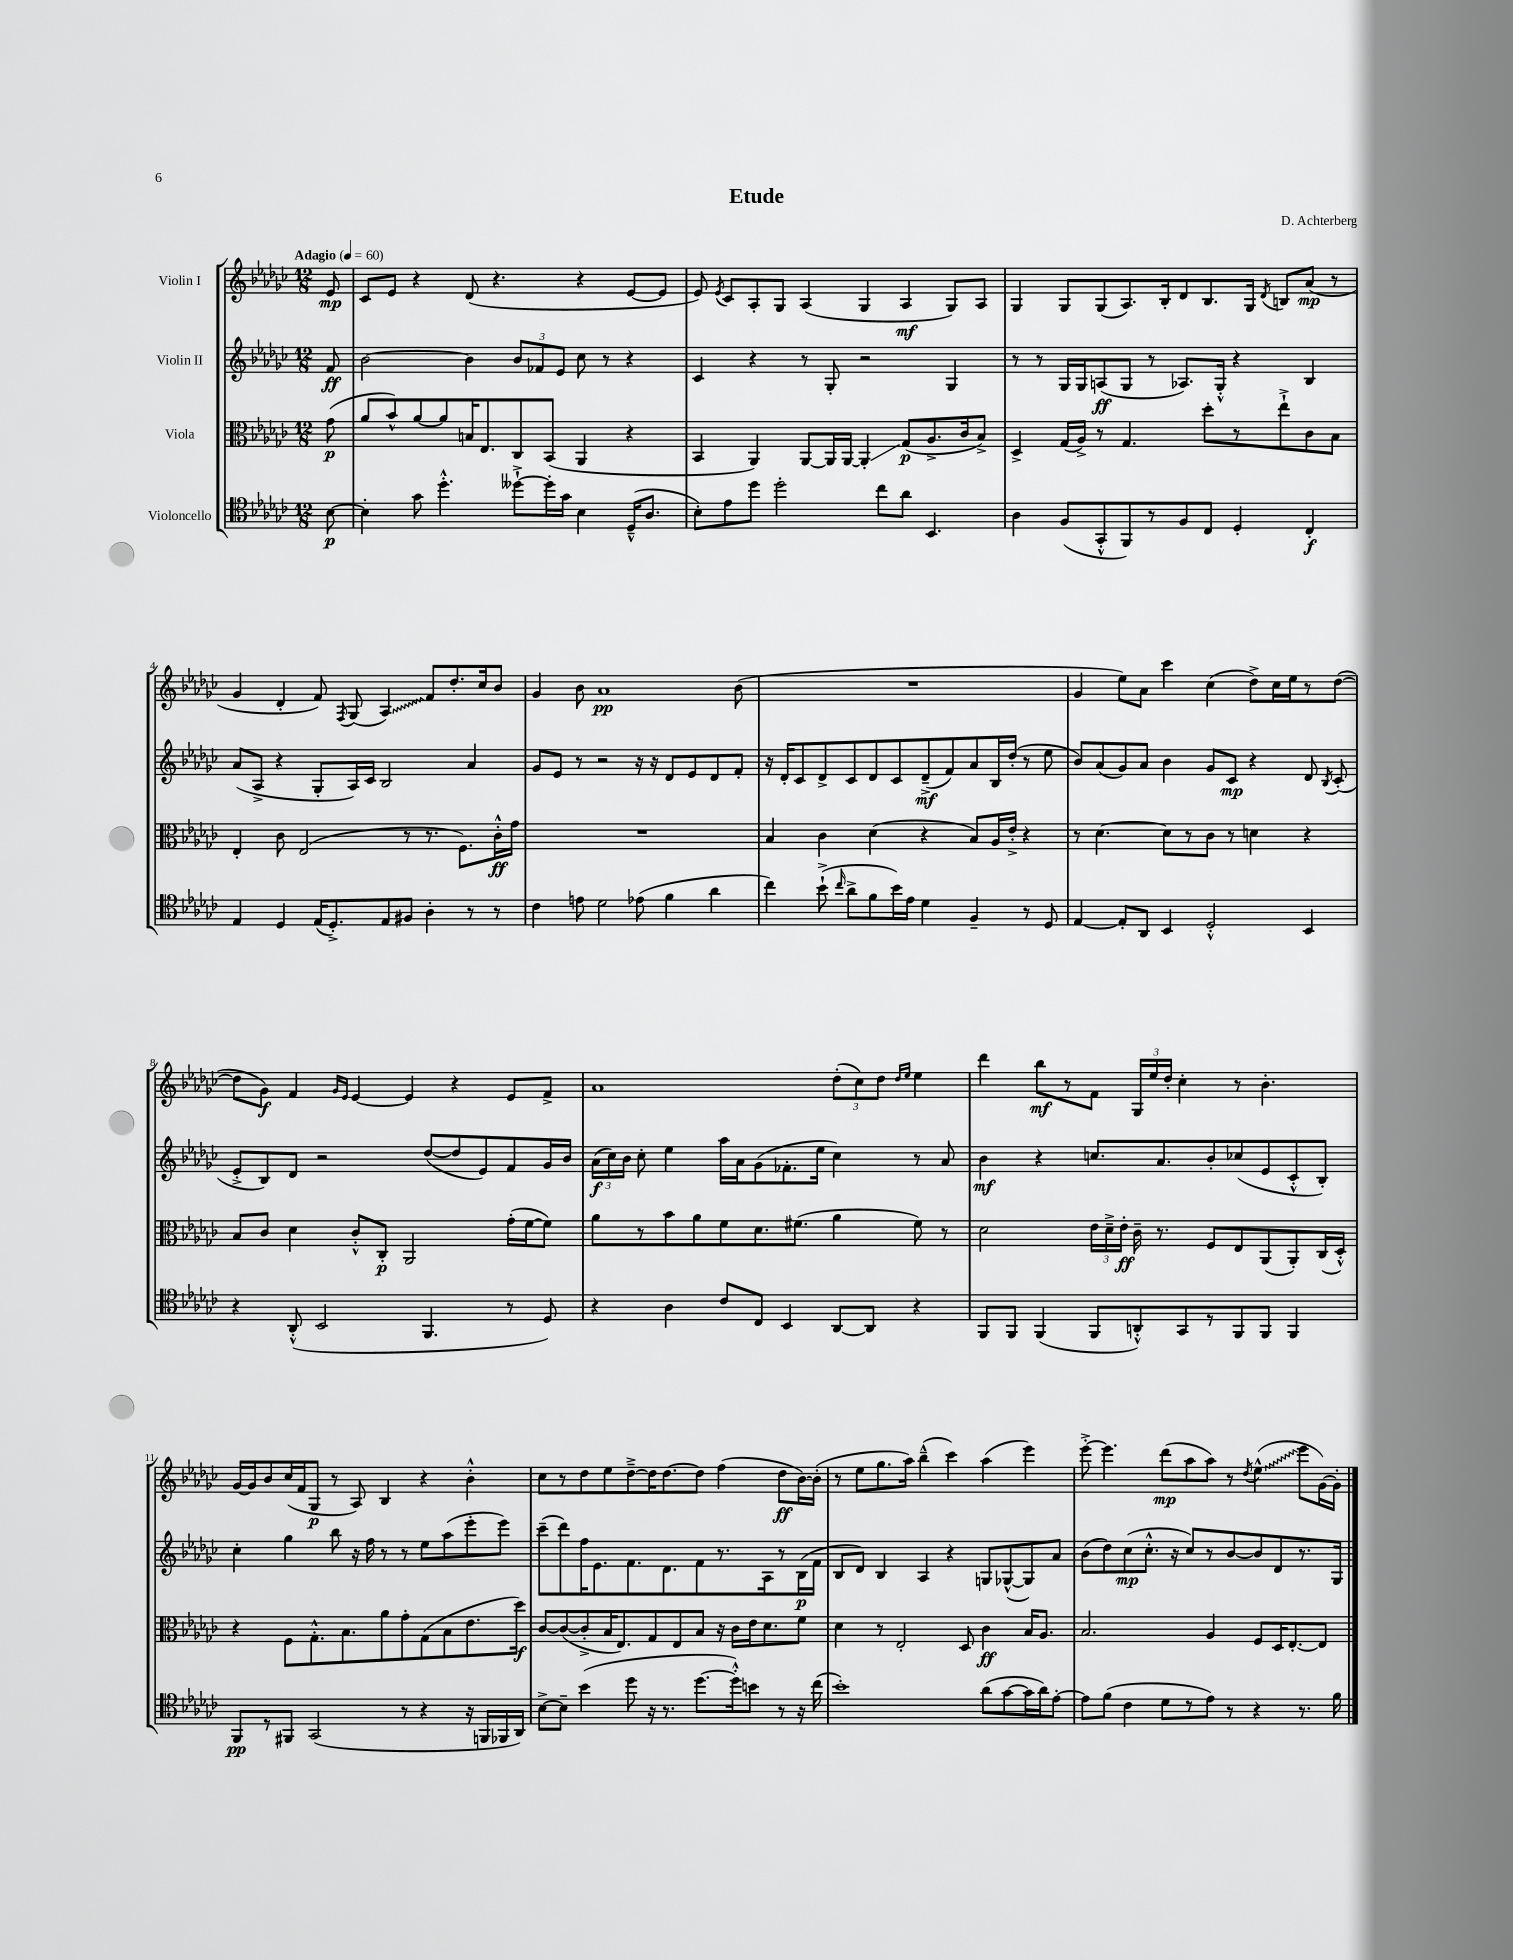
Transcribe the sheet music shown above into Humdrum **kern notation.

**kern	**kern	**kern	**kern
*staff4	*staff3	*staff2	*staff1
*clefC4	*clefC3	*clefG2	*clefG2
*k[b-e-a-d-g-c-]	*k[b-e-a-d-g-c-]	*k[b-e-a-d-g-c-]	*k[b-e-a-d-g-c-]
*M12/8	*M12/8	*M12/8	*M12/8
*MM60	*MM60	*MM60	*MM60
[8B-	(8g-	8f	8e-
=	=	=	=
4B-']	8a-	[2b-	8c-
.	8b-^^)	.	8e-
8g-	[8a-	.	4r
4.dd-'^^	8a-]	.	.
.	16B	4b-]	(8d-
.	8.E-	.	.
.	.	.	4.r
[8dd--`^	8C-	12b-	.
.	.	12f-	.
16dd--']	(8BB-	.	.
.	.	12e-	.
16g-	.	.	.
4B-	4AA-	8cc-	4r
.	.	8r	.
(16D-~^^	4r	4r	[8e-
8.A-	.	.	.
.	.	.	8e-]
=	=	=	=
8B-')	4BB-	4c-	8e-)
.	.	.	8qe-
8e-	.	.	8c-
8dd-	4AA-)	4r	8A-'
2dd-'	.	.	8G-
.	[8AA-	8r	(4A-
.	16AA-]	8G-'	.
.	[16AA-	.	.
.	4AA-']	2r	4G-
8cc-	.	.	.
8a-	(8G-	.	4A-
4.BB-	8.A-^	.	.
.	.	4G-	8G-)
.	16c-	.	.
.	8B-^)	.	8A-
=	=	=	=
4A-	4D-^	8r	4G-
.	.	8r	.
(8F	(16G-	16G-	8G-
.	16A-^)	16G-	.
8GG-'^^	8r	(8A	(8G-
8FF)	4.G-	8G-	8.A-)
8r	.	8r	.
.	.	.	16B-'
8F	.	8.A-)	8d-
8C-	8dd-'	.	8.B-
.	.	16G-'^^	.
4D-'	8r	4r	.
.	.	.	16G-
.	.	.	8qd-
.	8ee-`^	.	8B
4C-'	8c-	4B-	(8a-
.	8B-	.	8r
=	=	=	=
4E-	4E-'	(8a-	4g-
.	.	8A-^	.
4D-	8c-	4r	4d-'
.	(2E-	.	.
(16E-	.	8G-'	8f)
8.D-'^)	.	.	.
.	.	.	8qF
.	.	16A-)	(8G-
.	.	16c-	.
8E-	.	2B-	4A-)
8F#	8r	.	.
4A-'	8.r	.	8f
.	.	.	8.dd-'
.	8.F)	.	.
8r	.	4a-	.
.	.	.	16cc-
8r	16c-'^^	.	8b-
.	16g-	.	.
=	=	=	=
4c-	1.r	8g-	4g-
.	.	8e-	.
8e	.	8r	8b-
2d-	.	2r	1a-
(8e-	.	16r	.
.	.	16r	.
4f	.	8d-	.
.	.	8e-	.
4a-	.	8d-	.
.	.	8f'	(8b-
=	=	=	=
4cc-)	4B-	16r	1.r
.	.	16d-'	.
.	.	8c-	.
(8b-`^	4c-	8d-^	.
16qqcc-	.	.	.
8a-^	.	8c-	.
8f	(4d-	8d-	.
16b-)	.	8c-	.
16e-	.	.	.
4d-	4r	(8d-~^	.
.	.	8f)	.
4F~	8B-)	8a-	.
.	16A-	16B-	.
.	16e-'^	(16dd-'	.
8r	4r	8r	.
8D-	.	8ee-	.
=	=	=	=
[4E-	8r	8b-)	4g-
.	[4.d-	(8a-	.
8E-']	.	8g-)	8ee-)
8AA-	.	8a-	8a-
4BB-	8d-]	4b-	4ccc-
.	8r	.	.
2D-'^^	8c-	8g-	(4cc-
.	8r	8c-	.
.	4d	4r	8dd-^)
.	.	.	16cc-
.	.	.	16ee-
4BB-	4r	8d-	8r
.	.	8qB-	.
.	.	(8c-'	([8dd-
=	=	=	=
4r	8B-	8e-'^	8dd-]
.	8c-	8B-)	8g-)
(8AA-'^^	4d-	8d-	4f
2BB-	.	2r	.
.	.	.	16qqg-
.	.	.	16qqe-
.	8c-'^^	.	[4e-
.	8C-'	.	.
.	2AA-	.	4e-]
4.FF	.	([8dd-	.
.	.	8dd-]	4r
.	.	8e-)	.
8r	(16g-'	8f	8e-
.	[16f	.	.
8D-)	8f])	16g-	8f^
.	.	16b-	.
=	=	=	=
4r	8a-	(24a-	1a-
.	.	24cc-)	.
.	.	24b-	.
.	8r	8cc-'	.
4A-	8b-	4ee-	.
.	8a-	.	.
8c-	8f	16aa-	.
.	.	16a-	.
8C-	8.d-	(8g-	.
4BB-	.	8.f-'	.
.	(8.f#	.	.
.	.	16ee-	.
[8AA-	4a-	4cc-)	(12dd-'
.	.	.	12cc-)
8AA-]	.	.	.
.	.	.	12dd-
.	.	.	16qqdd-
.	.	.	16qqee-
4r	8f#)	8r	4ee-
.	8r	8a-	.
=	=	=	=
8FF	2d-	4b-	4ddd-
8FF	.	.	.
(4FF	.	4r	8bb-
.	.	.	8r
8FF	24e-	8.cc	8f
.	24d-~^	.	.
.	24e-'	.	.
8AA'^^)	16c-~	.	24G-
.	.	.	24ee-
.	8.r	8.a-	.
.	.	.	24dd-'
8GG-	.	.	4cc-'
8r	8F	8b-'	.
8FF	8E-	(8cc-	8r
8FF	(8AA-	8e-	4.b-'
4FF	8AA-')	8c-'^^	.
.	(16C-	8B-')	.
.	16D-'^^)	.	.
=	=	=	=
8FF	4r	4cc-'	[16g-
.	.	.	16g-]
8r	.	.	8b-
8FF#	8F	4gg-	(16cc-
.	.	.	16f
(2GG-	8.G-'^^	.	8G-
.	.	8bb-	8r
.	8.B-	.	.
.	.	16r	8A-)
.	.	16ff	.
.	8a-	8r	4B-
8r	8g-'	8r	.
4r	(8G-	8ee-	4r
.	8B-	(8aa-	.
16r	8.e-	8eee-'	4b-'^^
16FF	.	.	.
16FF-	.	8eee-)	.
16AA-)	16dd-)	.	.
=	=	=	=
[8B-^	[8c-	(8ccc-~	8cc-
8B-~]	(8c-_	8ddd-)	8r
(4b-	8c-'^]	16ff	8dd-
.	.	8.e-	.
.	16B-	.	8ee-
.	8.E-)	.	.
8dd-	.	8.f	[8dd-~^
16r	8G-	.	16dd-]
8.r	.	8.d-	[8.dd-
.	8E-	.	.
[8.dd-	8B-	8f	8dd-]
.	16r	8.r	(4ff
16dd-'^^])	16c-	.	.
8b	16e-	.	.
.	8.d-	16A-	.
8r	.	8r	8dd-
16r	8f	(16B-	[16b-)
(16cc-	.	16f	(16b-']
=	=	=	=
1b-')	4d-	8B-	8r
.	.	8d-)	8ee-
.	8r	4B-	8.gg-
.	2E-'	.	.
.	.	.	16aa-)
.	.	4A-	(4bb-~^^
.	.	4r	4ccc-)
.	8D-	.	.
(8a-	4c-	8G	(4aa-
[8g-	.	([8G-^^	.
16g-]	16B-	8G-])	4eee-)
16a-)	8.A-	.	.
[8e-'	.	8a-	.
=	=	=	=
8e-]	2.B-	(8b-	[8eee-'^
(8f	.	8dd-)	4.eee-]
4c-	.	(8cc-	.
.	.	8.cc-'^^	.
8d-	.	.	(8ddd-
.	.	16r	.
8r	.	8cc-)	8aa-
8e-)	4A-	8r	8aa-)
8r	.	[8b-	8r
.	.	.	8qdd-
4r	8F	8b-]	(4ee-^^
.	16D-	8d-	.
.	[8.E-'	.	.
8.r	.	8.r	8eee-
.	8E-]	.	[16g-)
16f	.	16G-	16g-']
==	==	==	==
*-	*-	*-	*-
